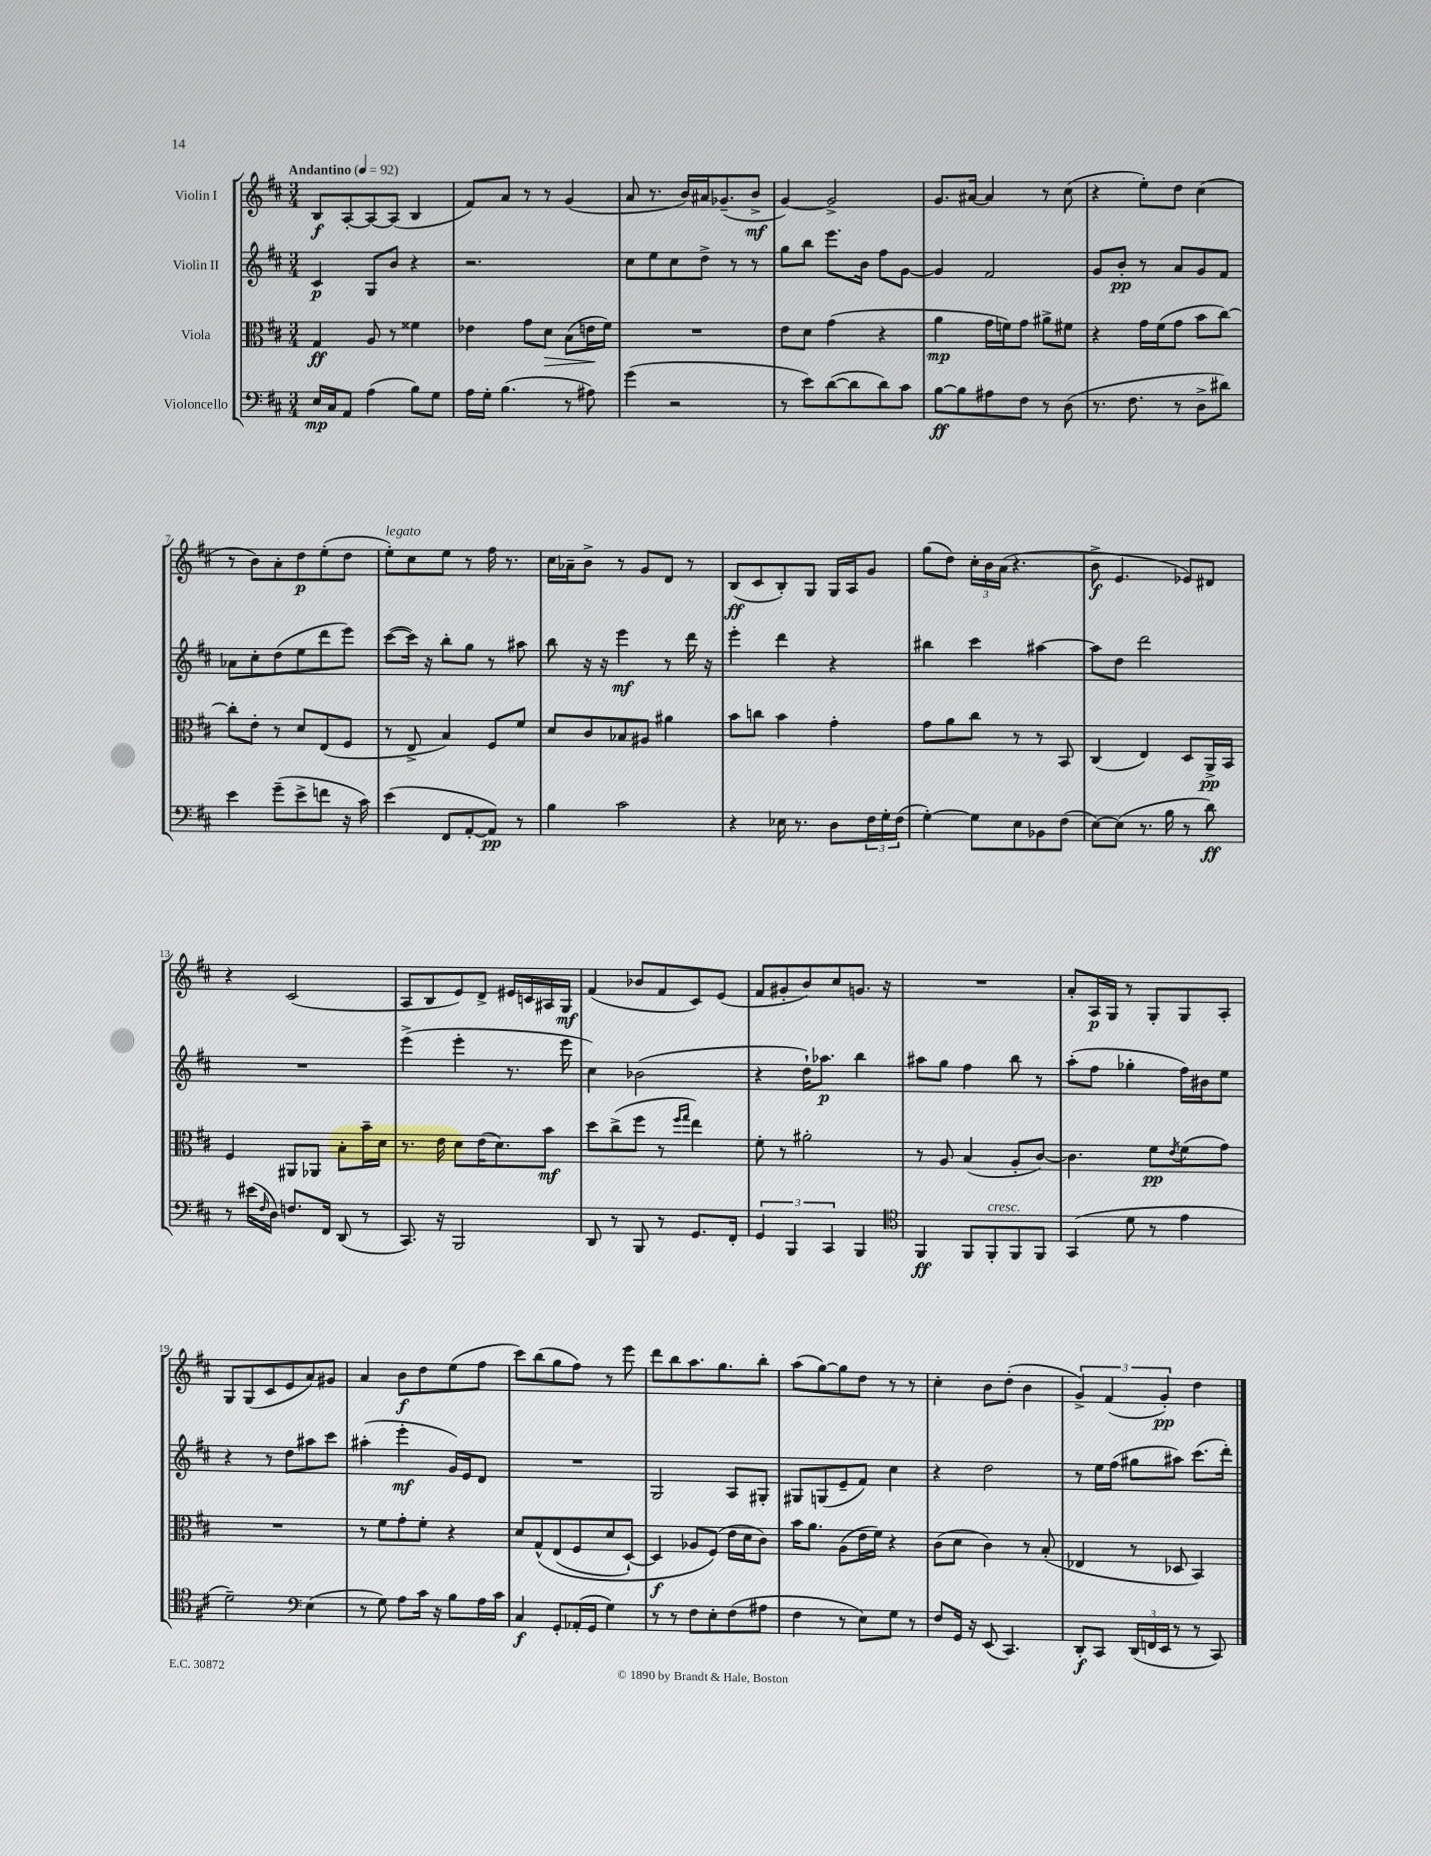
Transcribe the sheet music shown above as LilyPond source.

<<
\new StaffGroup <<
\new Staff = "s0" \with { instrumentName = "Violin I" } {
    \clef treble \key d \major \numericTimeSignature \time 3/4 \tempo "Andantino" 4 = 92
    b8\f a8~-. a8~ a8( b4 |
    fis'8) a'8 r8 r8 g'4( |
    a'8 r8. b'16) ais'16 ges'8.--( b'8->\mf |
    g'4~) g'2-> |
    g'8. ais'16~ ais'4 r8 cis''8( |
    r4 e''8-.) d''8 cis''4( |
    r8 b'8) a'8-. d''8\p e''8-.( d''8 |
    e''8-.^\markup { \italic "legato" }) cis''8 e''8 r8 fis''16 r8. |
    cis''16 aes'16-- b'8-> r8 g'8 d'8 r8 |
    b8\ff( cis'8 b8-.) g8 g16 a16 g'8 |
    g''8( d''8) \tuplet 3/2 { cis''16-. b'16 a'16( } r4. |
    b'8->\f e'4. ees'8) dis'8 |
    r4 cis'2( |
    a8 b8 e'8) d'8-> eis'16 c'16 ais16 g16\mf |
    fis'4( bes'8 fis'8 cis'8) e'8( |
    fis'8 gis'8-. b'8) cis''8 g'8. r16 |
    R2. |
    a'8-. a16\p g16 r8 g8-. g8 a8-. |
    g8 g8( cis'8 e'8 a'8) gis'8 |
    a'4 b'8\f d''8 e''8( fis''8 |
    cis'''8) b''8( g''8 fis''8) r8 e'''8 |
    d'''8 b''8 a''8. g''8. b''8-. |
    a''8( g''8~) g''8 d''8 r8 r8 |
    cis''4-. b'8 d''8-.( b'4 |
    \tuplet 3/2 { g'4->) fis'4( g'4-.\pp) } d''4 \bar "|." |
}
\new Staff = "s1" \with { instrumentName = "Violin II" } {
    \clef treble \key d \major \numericTimeSignature \time 3/4
    cis'4\p g8 b'8 r4 |
    r2. |
    cis''8 e''8 cis''8 d''8-> r8 r8 |
    g''8 b''8 e'''8. b'16 fis''8 g'8~ |
    g'4 fis'2 |
    g'8 b'8-.\pp r8 a'8 g'8 fis'8 |
    aes'8 cis''8-. d''8( e''8 d'''8 e'''8) |
    cis'''8~( cis'''16) r16 b''8-. g''8 r8 ais''8 |
    b''8 r16 r16 e'''4\mf r8 d'''16 r16 |
    e'''4-. d'''4 r4 |
    bis''4 cis'''4 ais''4~ |
    ais''8 d''8 d'''2 |
    R2. |
    e'''4->( e'''4-. r8. e'''16 |
    cis''4) bes'2( |
    r4 d''16-!) aes''8.\p b''4 |
    ais''8 g''8 fis''4 b''8 r8 |
    a''8-.( fis''8 ges''4-. fis''16) bis'16 e''8 |
    r4 r8 d''8 ais''8 cis'''8 |
    ais''4-.( e'''4-.\mf g'16) e'16 d'8 |
    R2. |
    g2 a8 gis8-. |
    gis8 g8( e'8-- fis'8) cis''4 |
    r4 d''2 |
    r8 e''16 fis''16( gis''8 ais''8) cis'''8.( d'''16-.) \bar "|." |
}
\new Staff = "s2" \with { instrumentName = "Viola" } {
    \clef alto \key d \major \numericTimeSignature \time 3/4
    g4\ff a8 r8 fisis'4 |
    ees'4 g'8 d'8\> b8( e'16\! fis'16) |
    R2. |
    e'8 d'8 g'4( r4 |
    a'4\mp g'16 f'16) g'8 ais'8-> fis'8 |
    r4 g'16 fis'16( g'8 b'8 cis''8~) |
    cis''8-. e'8-. r8 d'8 e8( fis8 |
    r8 e8-> b4) fis8 fis'8 |
    d'8 cis'8 bes8 ais8 ais'4 |
    b'8 c''8 b'4 g'4-. |
    g'8 a'8 cis''8 r8 r8 b,8 |
    cis4( e4) d8 a,16->\pp b,16 |
    fis4 ais,8 aes,8 b8-. b'16-- d'16 |
    r8. e'16 d'8 e'16( d'8.) b'8\mf |
    d''8 cis''8->( fis''8 r8 \grace { fis''16 g''16 } e''4) |
    fis'8-. r8 ais'2-. |
    r8 a8 b4( a8-. cis'8~) |
    cis'4. fis'8\pp \acciaccatura { e'8 } fis'8( g'8) |
    R2. |
    r8 fis'8 g'8-. fis'8-. r4 |
    d'8 g8-^\( e8( fis8 d'8 d8~-!) |
    d4\f aes8 fis8(\) e'16 d'16 cis'8) |
    b'16 a'8. a8( e'16 fis'16) r4 |
    cis'8( d'8 cis'4) r8 b8-.( |
    ees4 r8 des8 b,4) \bar "|." |
}
\new Staff = "s3" \with { instrumentName = "Violoncello" } {
    \clef bass \key d \major \numericTimeSignature \time 3/4
    e16\mp cis16 a,8 a4( b8) g8 |
    a16 g16-. b4.( r8 ais8) |
    g'4( r2 |
    r8 e'8) d'8~( d'8 d'8) cis'8 |
    b8~\ff b8 ais8 fis8 r8 d8( |
    r8. fis8. r8 d8-> dis'8) |
    e'4 g'8--( e'8-> f'8 r16 cis'16) |
    e'4( fis,8 a,8~-. a,8\pp) r8 |
    b4 cis'2 |
    r4 ees16 r8. d8 \tuplet 3/2 { fis16 g16-. fis16( } |
    g4~-.) g8 e8 bes,8 fis8( |
    e8~) e8( r8. b16 r8 d'8\ff) |
    r8 eis'16( \grace { fis16 } d16) f8. fis,16 d,8( r8 |
    cis,8.) r16 b,,2 |
    d,8 r8 b,,8 r8 g,8. fis,16-. |
    \tuplet 3/2 { g,4 b,,4 cis,4 } b,,4 |
    \clef tenor fis,4\ff fis,8 fis,8-.^\markup { \italic "cresc." } fis,8 fis,8 |
    g,4( d'8 r8 e'4 |
    d'2--) \clef bass e4( |
    r8 g8) a8 cis'16 r16 b8 a16 cis'16 |
    cis4\f g,8-. aes,16-.( g,16 g4) |
    r8 r8 fis8 e8-. fis8( ais8 |
    fis4 r8 e8) g8 r8 |
    fis8 g,16 r16 e,8( cis,4.) |
    d,8-.\f cis,8 \tuplet 3/2 { d,16( f,16 e,16 } r8 r8 cis,8) \bar "|." |
}
>>
>>
